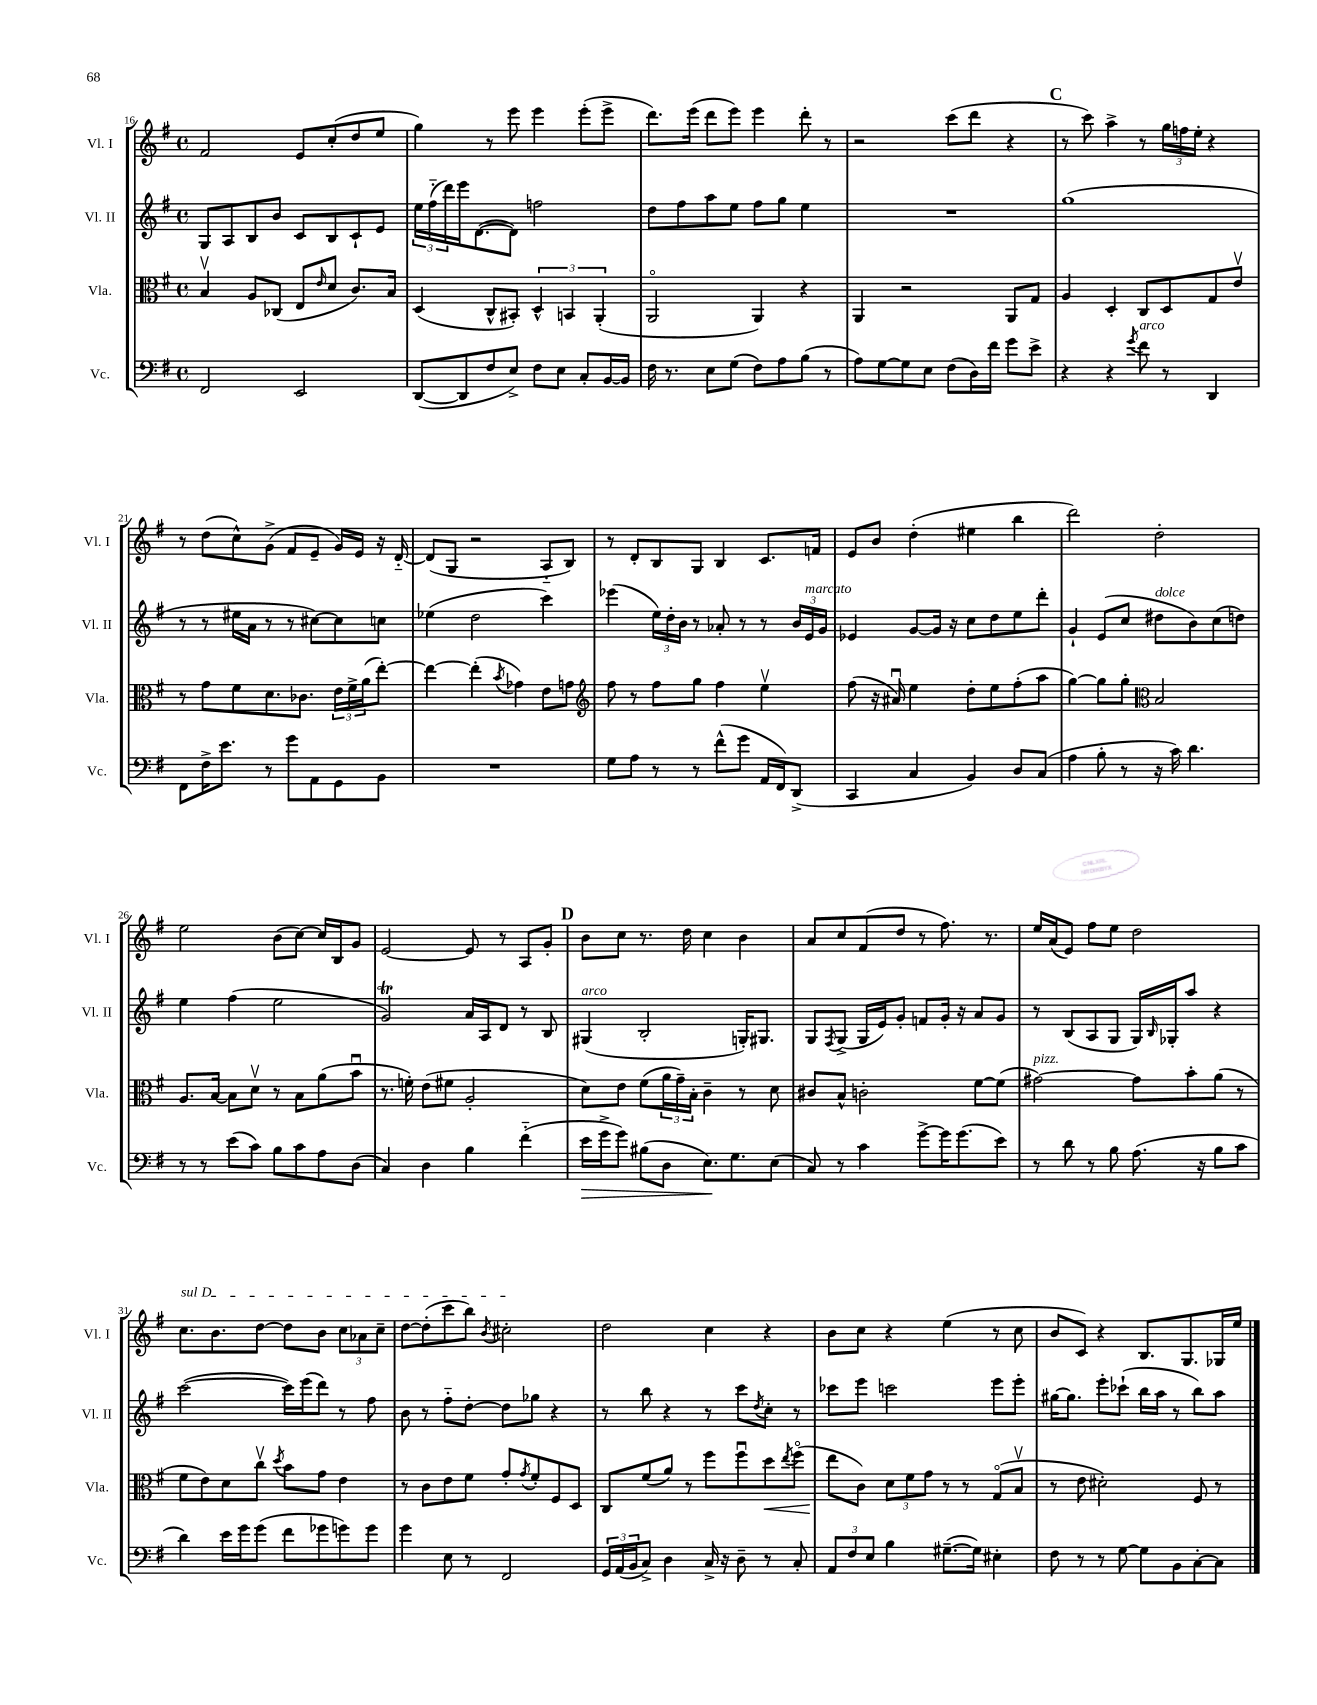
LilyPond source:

<<
\new StaffGroup <<
\new Staff = "s0" \with { instrumentName = "Vl. I" shortInstrumentName = "Vl. I" } {
    \clef treble \key g \major \defaultTimeSignature \time 4/4
    fis'2 e'8 c''8-.( d''8 e''8 |
    g''4) r8 e'''8 e'''4 e'''8-.( e'''8-> |
    d'''8.) e'''16( d'''8 e'''8) e'''4 d'''8-. r8 |
    r2 c'''8( d'''8 r4 |
    \mark \markup { \bold "C" } r8 c'''8) a''4-> r8 \tuplet 3/2 { g''16 f''16 e''16-. } r4 |
    r8 d''8( c''8-^) g'8->( fis'8 e'8-- g'16) e'16 r16 d'16~-_ |
    d'8( g8 r2 a8-_ b8) |
    r8 d'8-. b8 g8 b4 c'8. f'16 |
    e'8 b'8 d''4-.( eis''4 b''4 |
    d'''2) d''2-. |
    e''2 b'8( c''8~) c''16 b16 g'8 |
    e'2~ e'8 r8 a8 g'8-. |
    \mark \markup { \bold "D" } b'8 c''8 r8. d''16 c''4 b'4 |
    a'8 c''8 fis'8( d''8 r8 fis''8.) r8. |
    e''16 a'16( e'8) fis''8 e''8 d''2 |
    \once \override TextSpanner.bound-details.left.text = \markup { \italic "sul D" } c''8.\startTextSpan b'8. d''8~ d''8 b'8 \tuplet 3/2 { c''8 aes'8 c''8-- } |
    d''8~ d''8-.( c'''8 b''8) \acciaccatura { b'8 } cis''2-.\stopTextSpan |
    d''2 c''4 r4 |
    b'8 c''8 r4 e''4( r8 c''8 |
    b'8 c'8) r4 b8. g8. ges16 e''16 \bar "|." |
}
\new Staff = "s1" \with { instrumentName = "Vl. II" shortInstrumentName = "Vl. II" } {
    \clef treble \key g \major \defaultTimeSignature \time 4/4
    g8 a8 b8 b'8 c'8 b8 c'8-! e'8 |
    \tuplet 3/2 { e''16 fis''16-_( d'''16) } e'''16 d'8.~( d'8) f''2 |
    d''8 fis''8 a''8 e''8 fis''8 g''8 e''4 |
    R1 |
    \mark \markup { \bold "C" } g''1( |
    r8 r8 eis''16 a'16 r8 r8 cis''8~) cis''8 c''8 |
    ees''4( d''2 c'''4) |
    ees'''4( \tuplet 3/2 { e''16) d''16-. b'16 } r8 aes'8-. r8 r8 \tuplet 3/2 { b'16 e'16^\markup { \italic "marcato" } g'16 } |
    ees'4 g'8~ g'16 r16 c''8 d''8 e''8 d'''8-. |
    g'4-! e'8( c''8 dis''8^\markup { \italic "dolce" } b'8) c''8( d''8) |
    e''4 fis''4( e''2 |
    g'2\trill) a'16 a16 d'8 r8 b8 |
    \mark \markup { \bold "D" } gis4^\markup { \italic "arco" }( b2-. g16-.) gis8. |
    g8 \acciaccatura { fis8 } g8->( g16 e'16) g'8-. f'8 g'16-. r16 a'8 g'8 |
    r8 b8( a8 g8 g16) \grace { b16 } ges16-. a''8 r4 |
    c'''2~( c'''16) e'''16( d'''8) r8 fis''8 |
    b'8 r8 fis''8-_ d''8~-. d''8 ges''8 r4 |
    r8 b''8 r4 r8 c'''8 \acciaccatura { d''8 } c''8-. r8 |
    ces'''8 e'''8 c'''2 e'''8 e'''8-. |
    gis''16~ gis''8. e'''8-. ces'''8-!( b''16 a''16 r8 b''8) a''8 \bar "|." |
}
\new Staff = "s2" \with { instrumentName = "Vla." shortInstrumentName = "Vla." } {
    \clef alto \key g \major \defaultTimeSignature \time 4/4
    b4\upbow a8 ces8( e8 \grace { e'16 } d'8 c'8.) b16 |
    d4( c8-^ bis,8-.) \tuplet 3/2 { d4-^ b,4 a,4-.( } |
    a,2\flageolet a,4) r4 |
    a,4 r2 a,8 g8 |
    \mark \markup { \bold "C" } a4 d4-. c8 d8 g8 e'8\upbow |
    r8 g'8 fis'8 d'8. ces'8. \tuplet 3/2 { e'16 fis'16-> a'16( } e''8~-.) |
    e''4~ e''4-.( \acciaccatura { b'8 } ges'4) e'8 g'8 |
    \clef treble fis''8 r8 fis''8 g''8 fis''4 e''4\upbow |
    fis''8( r16 ais'16\downbow) e''4 d''8-. e''8 fis''8-.( a''8 |
    g''4~) g''8 g''8-. \clef alto b2 |
    a8. b16~ b8 d'8\upbow r8 b8 a'8( b'8\downbow |
    r8. f'16-.) e'8( fis'8 a2-. |
    \mark \markup { \bold "D" } d'8) e'8 fis'8( \tuplet 3/2 { a'16 g'16--) b16-. } c'4-- r8 d'8 |
    cis'8 b8-^ c'2-. fis'8~ fis'8( |
    gis'2~^\markup { \italic "pizz." }) gis'8 b'8-. a'8( r8 |
    fis'8 e'8) d'8 c''8\upbow \acciaccatura { d''8 } b'8 g'8 e'4 |
    r8 c'8 e'8 fis'8 g'8-. \acciaccatura { g'8 } fis'8-. fis8 d8 |
    c8 fis'8( a'8) r8 fis''8 fis''8\downbow d''8\< \acciaccatura { e''8 } fis''8\flageolet( |
    e''8\! c'8) \tuplet 3/2 { d'8 fis'8 g'8 } r8 r8 g8\flageolet( b8\upbow |
    r8 e'8 dis'2-.) fis8 r8 \bar "|." |
}
\new Staff = "s3" \with { instrumentName = "Vc." shortInstrumentName = "Vc." } {
    \clef bass \key g \major \defaultTimeSignature \time 4/4
    fis,2 e,2 |
    d,8~( d,8 fis8 e8->) fis8 e8 c8-. b,16~ b,16 |
    fis16 r8. e8 g8( fis8) a8 b8( r8 |
    a8) g8~ g8 e8 fis8( d16) fis'16 g'8 e'8-> |
    \mark \markup { \bold "C" } r4 r4 \acciaccatura { g'8 } fis'8^\markup { \italic "arco" } r8 d,4 |
    fis,8 fis16-> e'8. r8 g'8 a,8 g,8 b,8 |
    R1 |
    g8 a8 r8 r8 fis'8-^( g'8 a,16 fis,16) d,8->( |
    c,4 c4 b,4) d8 c8( |
    a4 b8-. r8 r16 c'16) d'4. |
    r8 r8 e'8( c'8) b8 c'8 a8 d8( |
    c4) d4 b4 fis'4-_( |
    \mark \markup { \bold "D" } e'16\> g'16-> g'8) bis8( d8 e8.\!) g8. e8( |
    c8) r8 c'4 g'8~-> g'16 g'8.( e'8) |
    r8 d'8 r8 b8 a8.( r16 b8 c'8 |
    d'4) e'16 g'16 g'8( fis'8 ges'8 g'8) g'8 |
    g'4 e8 r8 fis,2 |
    \tuplet 3/2 { g,16 a,16( b,16 } c8->) d4 c16-> r16 d8-- r8 c8-. |
    \tuplet 3/2 { a,8 fis8 e8 } b4 gis8.~--( gis16) eis4-. |
    fis8 r8 r8 g8~ g8 b,8 c8~-. c8 \bar "|." |
}
>>
>>
\layout { \context { \Score currentBarNumber = #16 } }
